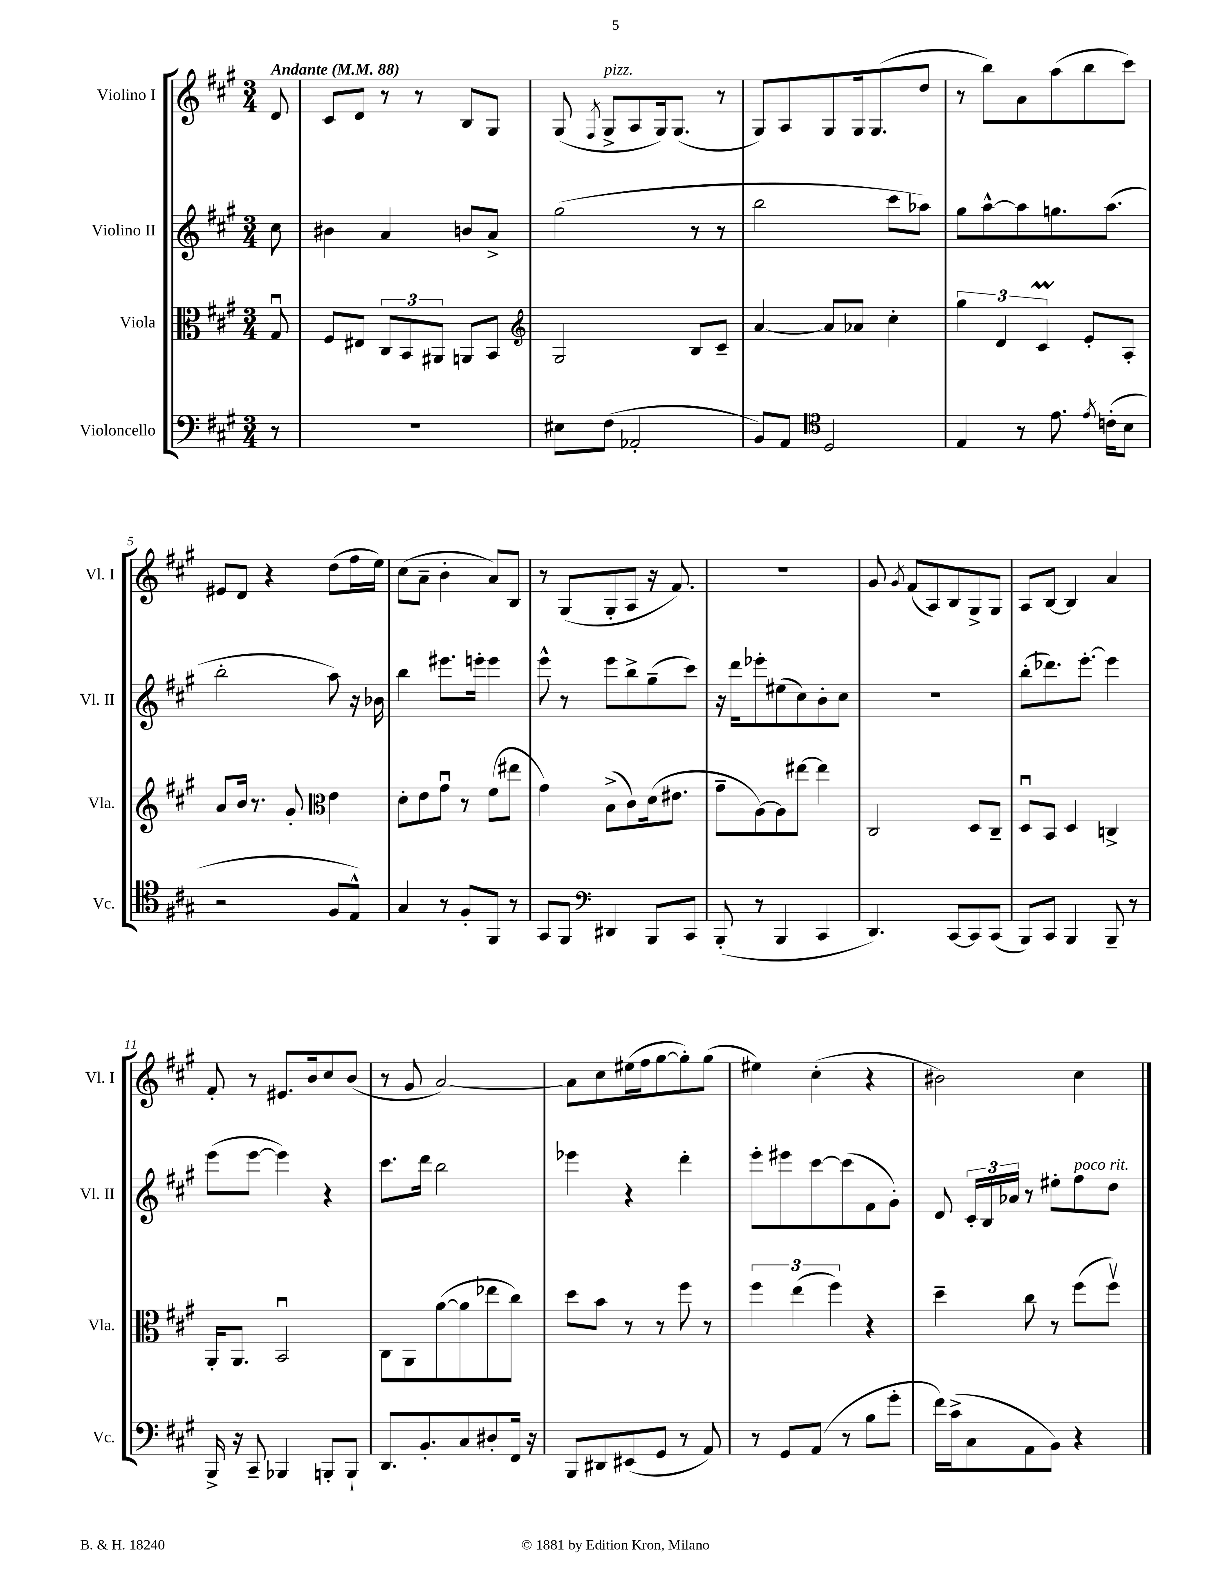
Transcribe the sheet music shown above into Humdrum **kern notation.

**kern	**kern	**kern	**kern
*staff4	*staff3	*staff2	*staff1
*clefF4	*clefC3	*clefG2	*clefG2
*k[f#c#g#]	*k[f#c#g#]	*k[f#c#g#]	*k[f#c#g#]
*M3/4	*M3/4	*M3/4	*M3/4
*MM88	*MM88	*MM88	*MM88
8r	8G#u	8cc#	8d
=	=	=	=
2.r	8F#	4b#	8c#
.	8E#	.	8d
.	12C#	4a	8r
.	12BB	.	.
.	.	.	8r
.	12AA#	.	.
.	8AA	8b	8B
.	8BB	8a^	8G#
=	=	=	=
*	*clefG2	*	*
8E#	2G#	(2gg#	(8G#
.	.	.	8qF#
(8F#	.	.	8G#^
2AA-'	.	.	8A
.	.	.	16G#)
.	.	.	(8.G#
.	8B	8r	.
.	8c#~	8r	8r
=	=	=	=
8BB)	[4a	2bb	8G#)
8AA	.	.	8A
*clefC4	*	*	*
2D	8a]	.	8G#
.	8a-	.	16G#
.	.	.	(8.G#
.	4cc#'	8ccc#	.
.	.	8aa-)	8dd
=	=	=	=
4E	6gg#	8gg#	8r
.	.	[8aa^^	8bb)
.	6d	.	.
8r	.	8aa]	8a
.	6c#	.	.
8.e	.	8.gg	(8aa
.	8e'	.	8bb
8qe	.	.	.
(16c'	.	(8.aa	.
8B	8A'	.	8ccc#)
=	=	=	=
2r	8a	2bb'	8e#
.	16b	.	8d
.	8.r	.	.
.	.	.	4r
.	8g#'	.	.
*	*clefC3	*	*
8F#	4e	8aa)	(8dd
8E^^)	.	16r	16ff#
.	.	16b-	16ee)
=	=	=	=
4G#	8d'	4bb	(8cc#
.	8e	.	8a~
8r	8g#u	8.eee#	4b'
8F#'	8r	.	.
.	.	16eee'	.
8FF#	(8f#	4eee	8a)
8r	8ee#	.	8B
=	=	=	=
8GG#	4g#)	8eee^^	8r
8FF#	.	8r	(8G#
*clefF4	*	*	*
4DD#	(8B^	8eee	8G#'
.	8c#)	8bb^	8A
8BBB	(16d	(8gg#~	16r
.	8.e#	.	8.f#)
8CC#	.	8ccc#)	.
=	=	=	=
(8BBB'	8g#~	16r	2.r
.	.	16ddd	.
8r	[8A)	8eee-'	.
4BBB	8A]	(8ee#	.
.	[8ee#	8cc#)	.
4CC#	4ee#]	8b'	.
.	.	8cc#	.
=	=	=	=
4.DD)	2C#	2.r	8g#
.	.	.	8qg#
.	.	.	(8f#
.	.	.	8A)
[8CC#	.	.	8B
8CC#]	8D	.	8G#^
(8CC#	8C#~	.	8G#
=	=	=	=
8BBB)	8Du	(8bb'	8A
8CC#	8BB	8.ddd-)	[8B
4BBB	4D	.	4B]
.	.	[8.eee'	.
8BBB~	4C^	4eee]	4a
8r	.	.	.
=	=	=	=
16BBB^	16AA'	(8eee	8f#'
16r	8.AA	.	.
8CC#~	.	[8eee	8r
4BBB-	2BBu	4eee])	8.e#
.	.	.	16b
8BBB'	.	4r	8cc#
8BBB`	.	.	(8b
=	=	=	=
8.DD	8C#	8.ccc#	8r
.	8AA	.	8g#
8.BB'	.	16ddd	.
.	([8a	2bb	[2a)
8C#	8a]	.	.
8D#'	8ee-	.	.
16FF#	8cc#)	.	.
16r	.	.	.
=	=	=	=
8BBB	8dd	4eee-	8a]
8DD#	8b	.	8cc#
(8EE#	8r	4r	(16ee#
.	.	.	16ff#
8GG#	8r	.	[8gg#
8r	8ff#	4ddd'	8gg#'])
8AA)	8r	.	(8gg#
=	=	=	=
8r	6ff#	8eee'	4ee#)
8GG#	.	8eee#	.
.	(6ee	.	.
(8AA	.	[8ccc#	(4cc#'
.	6ff#)	.	.
8r	.	(8ccc#]	.
8B	4r	8f#	4r
8g#'	.	8g#')	.
=	=	=	=
16f#)	4dd~	8d	2b#)
(16c#^	.	.	.
8C#	.	24c#'	.
.	.	24B	.
.	.	24a-	.
8AA	8cc#	8r	.
8BB)	8r	8ee#'	.
4r	(8ff#	8ff#	4cc#
.	8ff#v)	8dd	.
==	==	==	==
*-	*-	*-	*-
